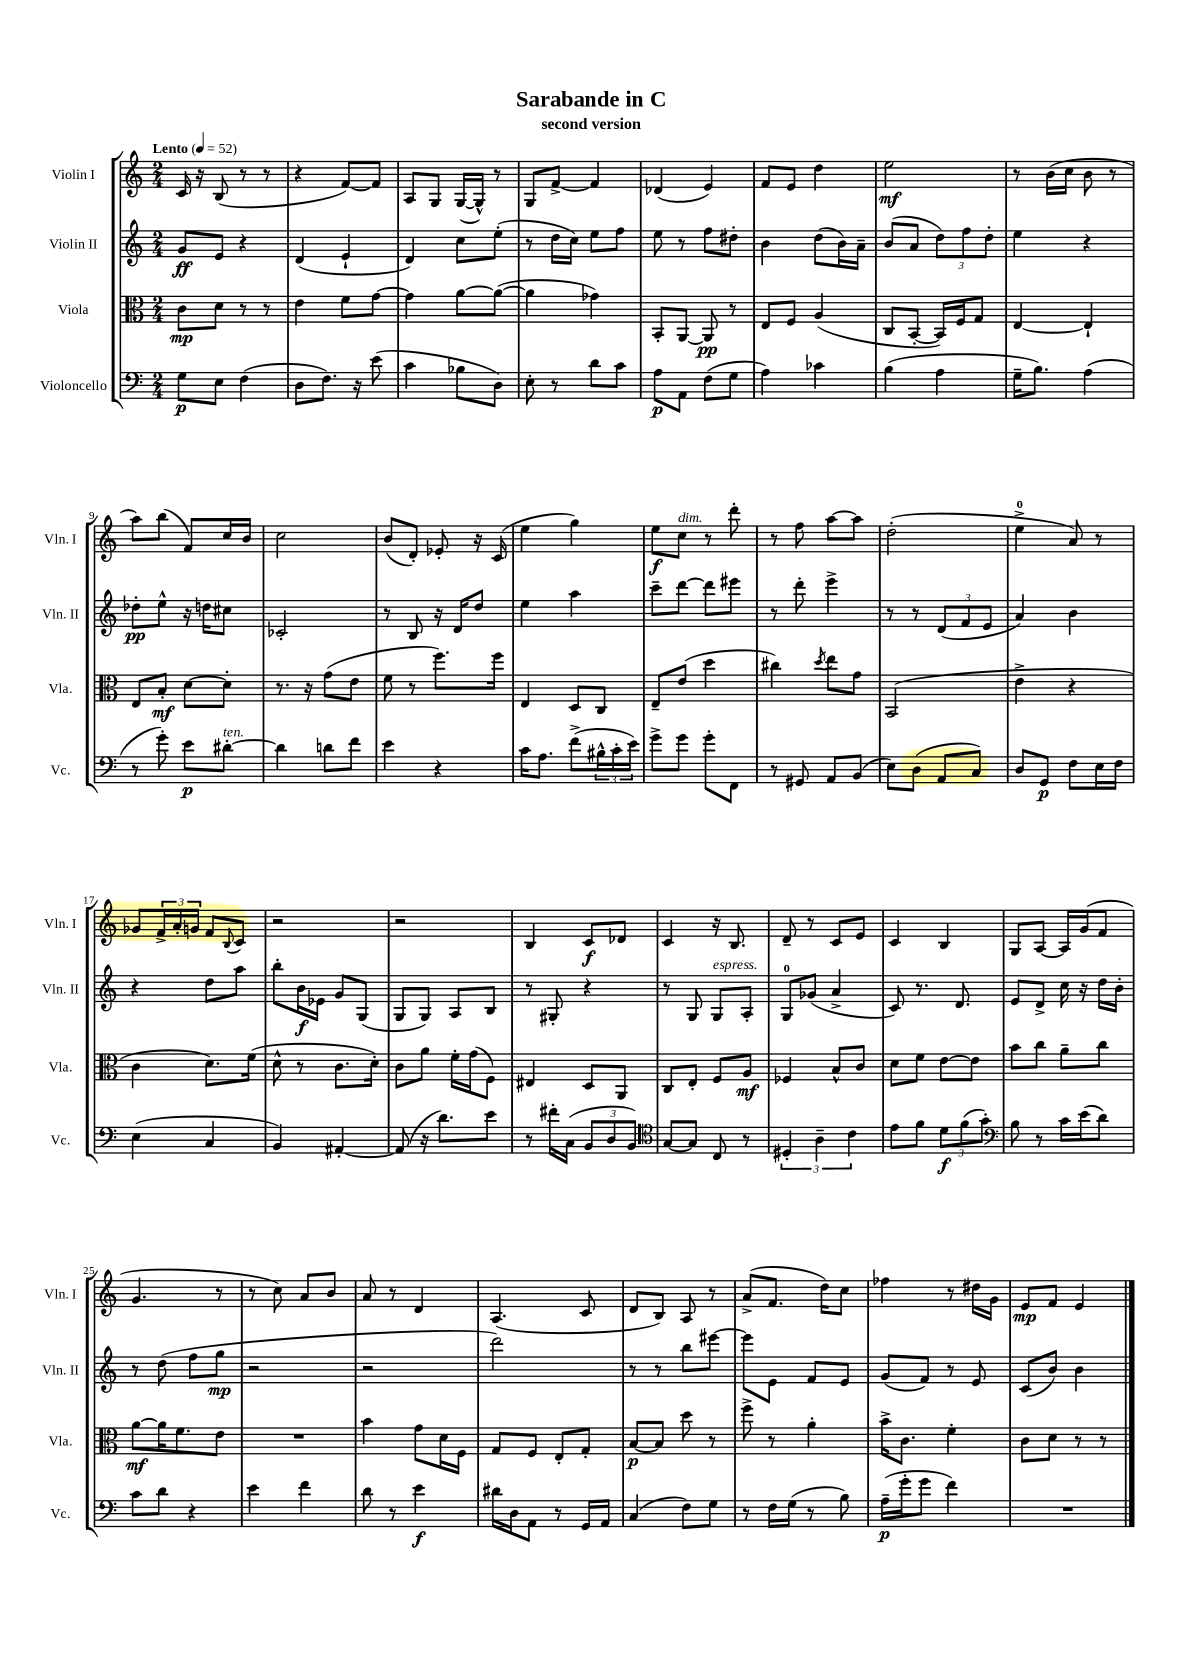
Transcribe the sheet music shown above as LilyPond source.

\header { title = "Sarabande in C" subtitle = "second version" }
<<
\new StaffGroup <<
\new Staff = "s0" \with { instrumentName = "Violin I" shortInstrumentName = "Vln. I" } {
    \clef treble \key c \major \numericTimeSignature \time 2/4 \tempo "Lento" 4 = 52
    c'16 r16 b8( r8 r8 |
    r4 f'8~) f'8 |
    a8 g8 g16~( g16-^) r8 |
    g8 f'8~-> f'4 |
    des'4( e'4) |
    f'8 e'8 d''4 |
    e''2\mf |
    r8 b'16( c''16 b'8 r8 |
    a''8) b''8( f'8) c''16 b'16 |
    c''2 |
    b'8( d'8-.) ees'8-. r16 c'16( |
    e''4 g''4) |
    e''8\f c''8^\markup { \italic "dim." } r8 d'''8-. |
    r8 f''8 a''8~ a''8 |
    d''2-.( |
    e''4-0-> a'8) r8 |
    ges'8 \tuplet 3/2 { f'16-> a'16-. g'16 } f'8 \appoggiatura { b8 } c'8 |
    r2 |
    r2 |
    b4 c'8\f des'8 |
    c'4 r16 b8. |
    d'8-- r8 c'8 e'8 |
    c'4 b4 |
    g8 a8~ a16 g'16( f'8 |
    g'4. r8 |
    r8 c''8) a'8 b'8 |
    a'8 r8 d'4 |
    a4.( c'8 |
    d'8 b8) a8 r8 |
    a'8->( f'8. d''16) c''8 |
    fes''4 r8 dis''16 g'16 |
    e'8\mp f'8 e'4 \bar "|." |
}
\new Staff = "s1" \with { instrumentName = "Violin II" shortInstrumentName = "Vln. II" } {
    \clef treble \key c \major \numericTimeSignature \time 2/4
    g'8\ff e'8 r4 |
    d'4( e'4-! |
    d'4) c''8 e''8-.( |
    r8 d''16 c''16) e''8 f''8 |
    e''8 r8 f''8 dis''8-. |
    b'4 d''8( b'16) a'16-- |
    b'8( a'8 \tuplet 3/2 { d''8) f''8 d''8-. } |
    e''4 r4 |
    des''8-.\pp e''8-^ r16 d''16 cis''8 |
    ces'2-. |
    r8 b8 r16 d'16 d''8 |
    e''4 a''4 |
    c'''8-- d'''8~ d'''8 eis'''8 |
    r8 d'''8-. e'''4-> |
    r8 r8 \tuplet 3/2 { d'8( f'8 e'8 } |
    a'4) b'4 |
    r4 d''8 a''8 |
    b''8-. b'16\f ees'16 g'8 g8( |
    g8 g8) a8 b8 |
    r8 gis8-. r4 |
    r8 g8 g8^\markup { \italic "espress." } a8-. |
    g8-0 ges'8( a'4-> |
    c'8) r8. d'8. |
    e'8 d'8-> c''16 r16 d''16 b'16-. |
    r8 d''8( f''8 g''8\mp |
    r2 |
    r2 |
    d'''2) |
    r8 r8 b''8 eis'''8~ |
    eis'''8 e'8 f'8 e'8 |
    g'8( f'8) r8 e'8 |
    c'8( b'8) b'4 \bar "|." |
}
\new Staff = "s2" \with { instrumentName = "Viola" shortInstrumentName = "Vla." } {
    \clef alto \key c \major \numericTimeSignature \time 2/4
    c'8\mp d'8 r8 r8 |
    e'4 f'8 g'8~ |
    g'4 a'8~ a'8~( |
    a'4 ges'4) |
    b,8-. a,8~ a,8\pp r8 |
    e8 f8 a4( |
    c8 b,8~-. b,16) f16 g8 |
    e4~ e4-! |
    e8 b8-.\mf d'8~ d'8-. |
    r8. r16 g'8( e'8 |
    f'8 r8 f''8.) f''16 |
    e4 d8 c8 |
    e8-- e'8( d''4 |
    cis''4) \acciaccatura { d''8 } e''8 g'8 |
    b,2( |
    e'4-> r4 |
    c'4 d'8.) f'16( |
    d'8-^ r8 c'8. d'16-.) |
    c'8 a'8 f'16-. g'16( f8) |
    eis4 d8 a,8 |
    c8 e8-. f8 a8\mf |
    fes4 b8-^ c'8 |
    d'8 f'8 e'8~ e'8 |
    b'8 c''8 a'8-- c''8 |
    a'8~\mf a'16 f'8. e'8 |
    R2 |
    b'4 g'8 d'16 f16 |
    g8 f8 e8-. g8-. |
    b8~\p b8 d''8 r8 |
    f''8-> r8 a'4-. |
    b'16-> c'8. f'4-. |
    c'8 d'8 r8 r8 \bar "|." |
}
\new Staff = "s3" \with { instrumentName = "Violoncello" shortInstrumentName = "Vc." } {
    \clef bass \key c \major \numericTimeSignature \time 2/4
    g8\p e8 f4( |
    d8 f8.) r16 e'8( |
    c'4 bes8 d8) |
    e8-. r8 d'8 c'8 |
    a8\p a,8 f8( g8 |
    a4) ces'4 |
    b4( a4 |
    g16-- b8.) a4( |
    r8 g'8-.) e'8\p dis'8~-.^\markup { \italic "ten." } |
    dis'4 d'8 f'8 |
    e'4 r4 |
    c'16 a8. f'8->( \tuplet 3/2 { bis16-^ c'16-. e'16) } |
    g'8-> g'8 g'8-. f,8 |
    r8 gis,8 a,8 b,8( |
    e8) d8( a,8 c8) |
    d8 g,8\p f8 e16 f16 |
    e4( c4 |
    b,4) ais,4~-. |
    ais,8( r16 d'8.) e'8 |
    r8 fis'16-. c16( \tuplet 3/2 { b,8 d8 b,8) } |
    \clef tenor g8~ g8 c8 r8 |
    \tuplet 3/2 { dis4-. a4-- c'4 } |
    e'8 f'8 \tuplet 3/2 { d'8\f f'8( g'8-.) } |
    \clef bass b8 r8 c'16 e'16( d'8) |
    c'8 d'8 r4 |
    e'4 f'4 |
    d'8 r8 e'4\f |
    dis'16 d16 a,8 r8 g,16 a,16 |
    c4( f8) g8 |
    r8 f16 g16( r8 b8) |
    a16--\p( g'16-. g'8 f'4) |
    R2 \bar "|." |
}
>>
>>
